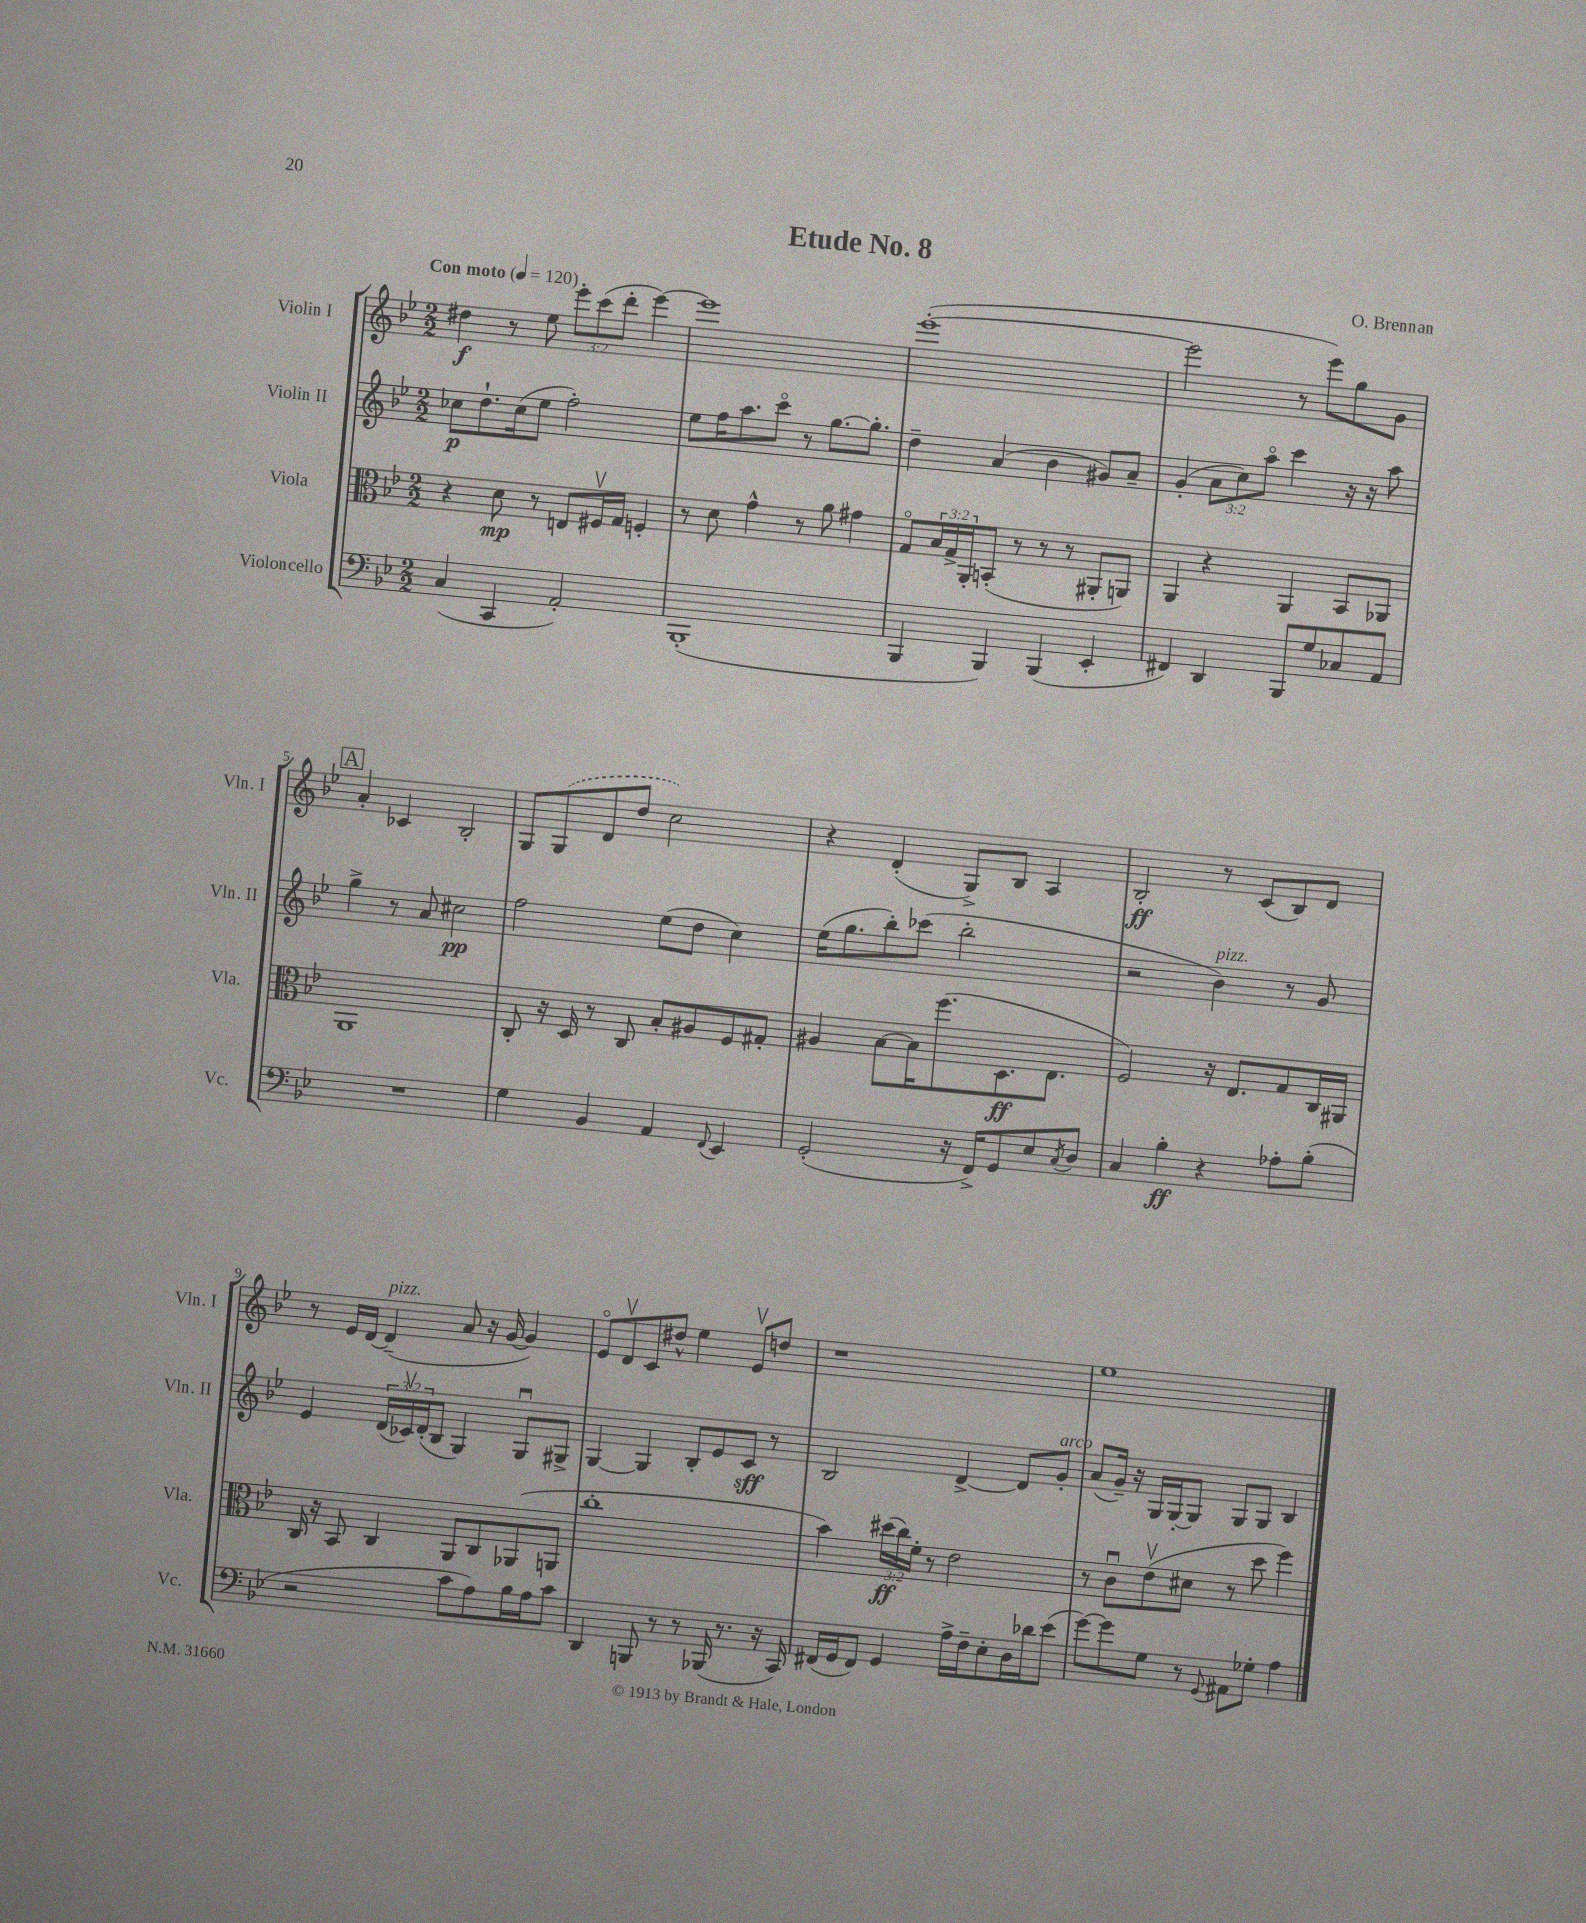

**kern	**dynam	**kern	**dynam	**kern	**dynam	**kern	**dynam
*part4	*part4	*part3	*part3	*part2	*part2	*part1	*part1
*staff4	*staff4	*staff3	*staff3	*staff2	*staff2	*staff1	*staff1
*I"Violoncello	*	*I"Viola	*	*I"Violin II	*	*I"Violin I	*
*I'Vc.	*	*I'Vla.	*	*I'Vln. II	*	*I'Vln. I	*
*clefF4	*	*clefC3	*	*clefG2	*	*clefG2	*
*k[b-e-]	*	*k[b-e-]	*	*k[b-e-]	*	*k[b-e-]	*
*M2/2	*	*M2/2	*	*M2/2	*	*M2/2	*
*MM120	*	*MM120	*	*MM120	*	*MM120	*
=1	=1	=1	=1	=1	=1	=1	=1
!	!	!	!	!	!	!LO:TX:a:B:t=Con moto	!
(4C/	.	4r	.	8cc-X\L	p	4dd#X\	f
.	.	.	.	8.dd`\	.	.	.
4CC/	.	8d\	mp	.	.	8r	.
.	.	.	.	(16cc-\k	.	.	.
.	.	8r	.	8ee-\J	.	8ee-\	.
2AA'/)	.	8En/L	.	2ff'\)	.	12eee-'\L	.
.	.	.	.	.	.	(12ccc\	.
.	.	16F#Xv/L	.	.	.	.	.
.	.	.	.	.	.	12ddd'\J	.
.	.	16G/JJ	.	.	.	.	.
.	.	4Fn'/	.	.	.	[4eee-\)	.
=2	=2	=2	=2	=2	=2	=2	=2
(1BBB-'	.	8r	.	8ee-\L	.	1eee-]	.
.	.	8d\	.	16ff\K	.	.	.
.	.	.	.	8.aa\	.	.	.
.	.	4g^^\	.	.	.	.	.
.	.	.	.	8ccc\J	.	.	.
.	.	8r	.	8r	.	.	.
.	.	8a\	.	[8.gg\L	.	.	.
.	.	4g#X\	.	.	.	.	.
.	.	.	.	8.gg'\J]	.	.	.
=3	=3	=3	=3	=3	=3	=3	=3
4BBB-/	.	8G/L	.	4dd~\	.	([1eee-'	.
.	.	24B-/L	.	.	.	.	.
.	.	24G^/	.	.	.	.	.
.	.	24AA'/J	.	.	.	.	.
4BBB-/)	.	(8BBn'/J	.	(4a/	.	.	.
.	.	8r	.	.	.	.	.
(4BBB-/	.	8r	.	4b-\	.	.	.
.	.	8r	.	.	.	.	.
4EE-'/	.	8AA#X'/L	.	8g#X/L)	.	.	.
.	.	8AAn/J)	.	8a~/J	.	.	.
=4	=4	=4	=4	=4	=4	=4	=4
4FF#X/)	.	4AA/	.	(4g'/	.	2eee-\]	.
4DD/	.	4r	.	12a\L	.	.	.
.	.	.	.	12cc\)	.	.	.
.	.	.	.	12aa\J	.	.	.
8BBB-/L	.	4AA/	.	4ccc\	.	8r	.
8G/	.	.	.	.	.	8eee-\L)	.
8C-X/	.	8BB-/L	.	16r	.	8gg\	.
.	.	.	.	16r	.	.	.
8AA/J	.	8AA-X/J	.	8aa\	.	8g\J	.
!!LO:LB:g=z
!!LO:REH:place=s1:t=A
=5	=5	=5	=5	=5	=5	=5	=5
1r	.	1AA	.	4gg^\	.	4a'/	.
.	.	.	.	8r	.	4c-X/	.
.	.	.	.	8a/	.	.	.
.	.	.	.	2cc#X\	pp	2B-'/	.
=6	=6	=6	=6	=6	=6	=6	=6
4G\	.	8C'/	.	2ff\	.	8G/L	.
.	.	16r	.	.	.	(8G/	.
.	.	16D/	.	.	.	.	.
4BB-/	.	8r	.	.	.	8d/	.
.	.	8C/	.	.	.	8dd/J	.
4AA/	.	8B-'/L	.	(8ee-\L	.	2cc\)	.
.	.	8A#X/	.	8dd\J	.	.	.
8qqFF/	.	.	.	.	.	.	.
4EE-/	.	8F/	.	4cc\)	.	.	.
.	.	8G#X'/J	.	.	.	.	.
=7	=7	=7	=7	=7	=7	=7	=7
(2GG'/	.	4A#X/	.	(16ee-\KL	.	4r	.
.	.	.	.	8.gg\	.	.	.
.	.	[8B-\L	.	8bb-'\)	.	(4d'/	.
.	.	16B-\K]	.	(8ccc-X\J	.	.	.
.	.	(8.ff\	.	.	.	.	.
16r	.	.	.	2bb-'\	.	8G^/L)	.
16FF^/KL)	.	.	.	.	.	.	.
8GG/	.	8.D\	ff	.	.	8B-/J	.
8E-/	.	.	.	.	.	4A/	.
.	.	8.E-\J	.	.	.	.	.
8qC/	.	.	.	.	.	.	.
8D/J	.	.	.	.	.	.	.
=8	=8	=8	=8	=8	=8	=8	=8
4C/	.	2F/)	.	2r	.	2B-'/	ff
4B-'\	ff	.	.	.	.	.	.
!	!	!	!	!LO:TX:a:i:t=pizz.	!	!	!
4r	.	16r	.	4b-\)	.	8r	.
.	.	8.E-/L	.	.	.	.	.
.	.	.	.	.	.	(8c/L	.
8A-X'\L	.	8G/	.	8r	.	8B-/)	.
(8B-'\J	.	16C/L	.	8g/	.	8d/J	.
.	.	16AA#X/JJ	.	.	.	.	.
!!LO:LB:g=z
=9	=9	=9	=9	=9	=9	=9	=9
2r	.	16C/	.	4e-/	.	8r	.
.	.	16r	.	.	.	.	.
.	.	8BB-/	.	.	.	16e-/LL	.
.	.	.	.	.	.	[16d/JJ	.
!	!	!	!	!	!	!LO:TX:a:i:t=pizz.	!
.	.	4C/	.	(24d/LL	.	(4d~/]	.
.	.	.	.	24c-Xv/)	.	.	.
.	.	.	.	(24d'/J	.	.	.
.	.	.	.	8B-/J	.	.	.
8c\L	.	8AA/L	.	4G/)	.	8a/	.
8A\)	.	8C/	.	.	.	16r	.
.	.	.	.	.	.	[16g/	.
16B-\L	.	(8AA-X/	.	8Gu/L	.	4g/])	.
16A\J	.	.	.	.	.	.	.
8c\J	.	8AAn/J	.	8G#X^/J	.	.	.
=10	=10	=10	=10	=10	=10	=10	=10
4DD/	.	1cc'	.	[4G/	.	8e-/L	.
.	.	.	.	.	.	8dv/	.
8BBBn/	.	.	.	4G/]	.	8c/	.
8r	.	.	.	.	.	8dd#X^^/J	.
8r	.	.	.	8B-'/L	.	4ee-\	.
(16BBB-X/	.	.	.	8e-/	.	.	.
8.r	.	.	.	.	.	.	.
.	.	.	.	8c/J	sff	8e-v/L	.
16r	.	.	.	8r	.	8ddn/J	.
16CC/)	.	.	.	.	.	.	.
=11	=11	=11	=11	=11	=11	=11	=11
(16FF#X/LL	.	4b-\)	.	2B-/	.	1r	.
16GG/J	.	.	.	.	.	.	.
8FF#/J)	.	.	.	.	.	.	.
4GG/	.	(24dd#X\LL	ff	.	.	.	.
.	.	24cc\)	.	.	.	.	.
.	.	24f'\JJ	.	.	.	.	.
.	.	8r	.	.	.	.	.
16A^\LL	.	2e-\	.	[4d^/	.	.	.
16F~\J	.	.	.	.	.	.	.
8E-'\	.	.	.	.	.	.	.
16D\L	.	.	.	8d/L]	.	.	.
16d-X\J	.	.	.	.	.	.	.
!	!	!	!	!LO:TX:a:i:t=arco	!	!	!
(8e-\J	.	.	.	8g'/J	.	.	.
=12	=12	=12	=12	=12	=12	=12	=12
[8g\L)	.	8r	.	(8a/L	.	1ee-	.
8g\]	.	8cu\L	.	16g~/Jk)	.	.	.
.	.	.	.	16r	.	.	.
8G\J	.	(8e-v\	.	16G/LL	.	.	.
.	.	.	.	[16G'/J	.	.	.
8r	.	8d#X\J	.	8G/J]	.	.	.
8qqGG/	.	.	.	.	.	.	.
8AA#X\L	.	8r	.	8G/L	.	.	.
8G-X'\J	.	8dd\	.	8G/J	.	.	.
4A\	.	4ff\)	.	4B-/	.	.	.
==	==	==	==	==	==	==	==
*-	*-	*-	*-	*-	*-	*-	*-
